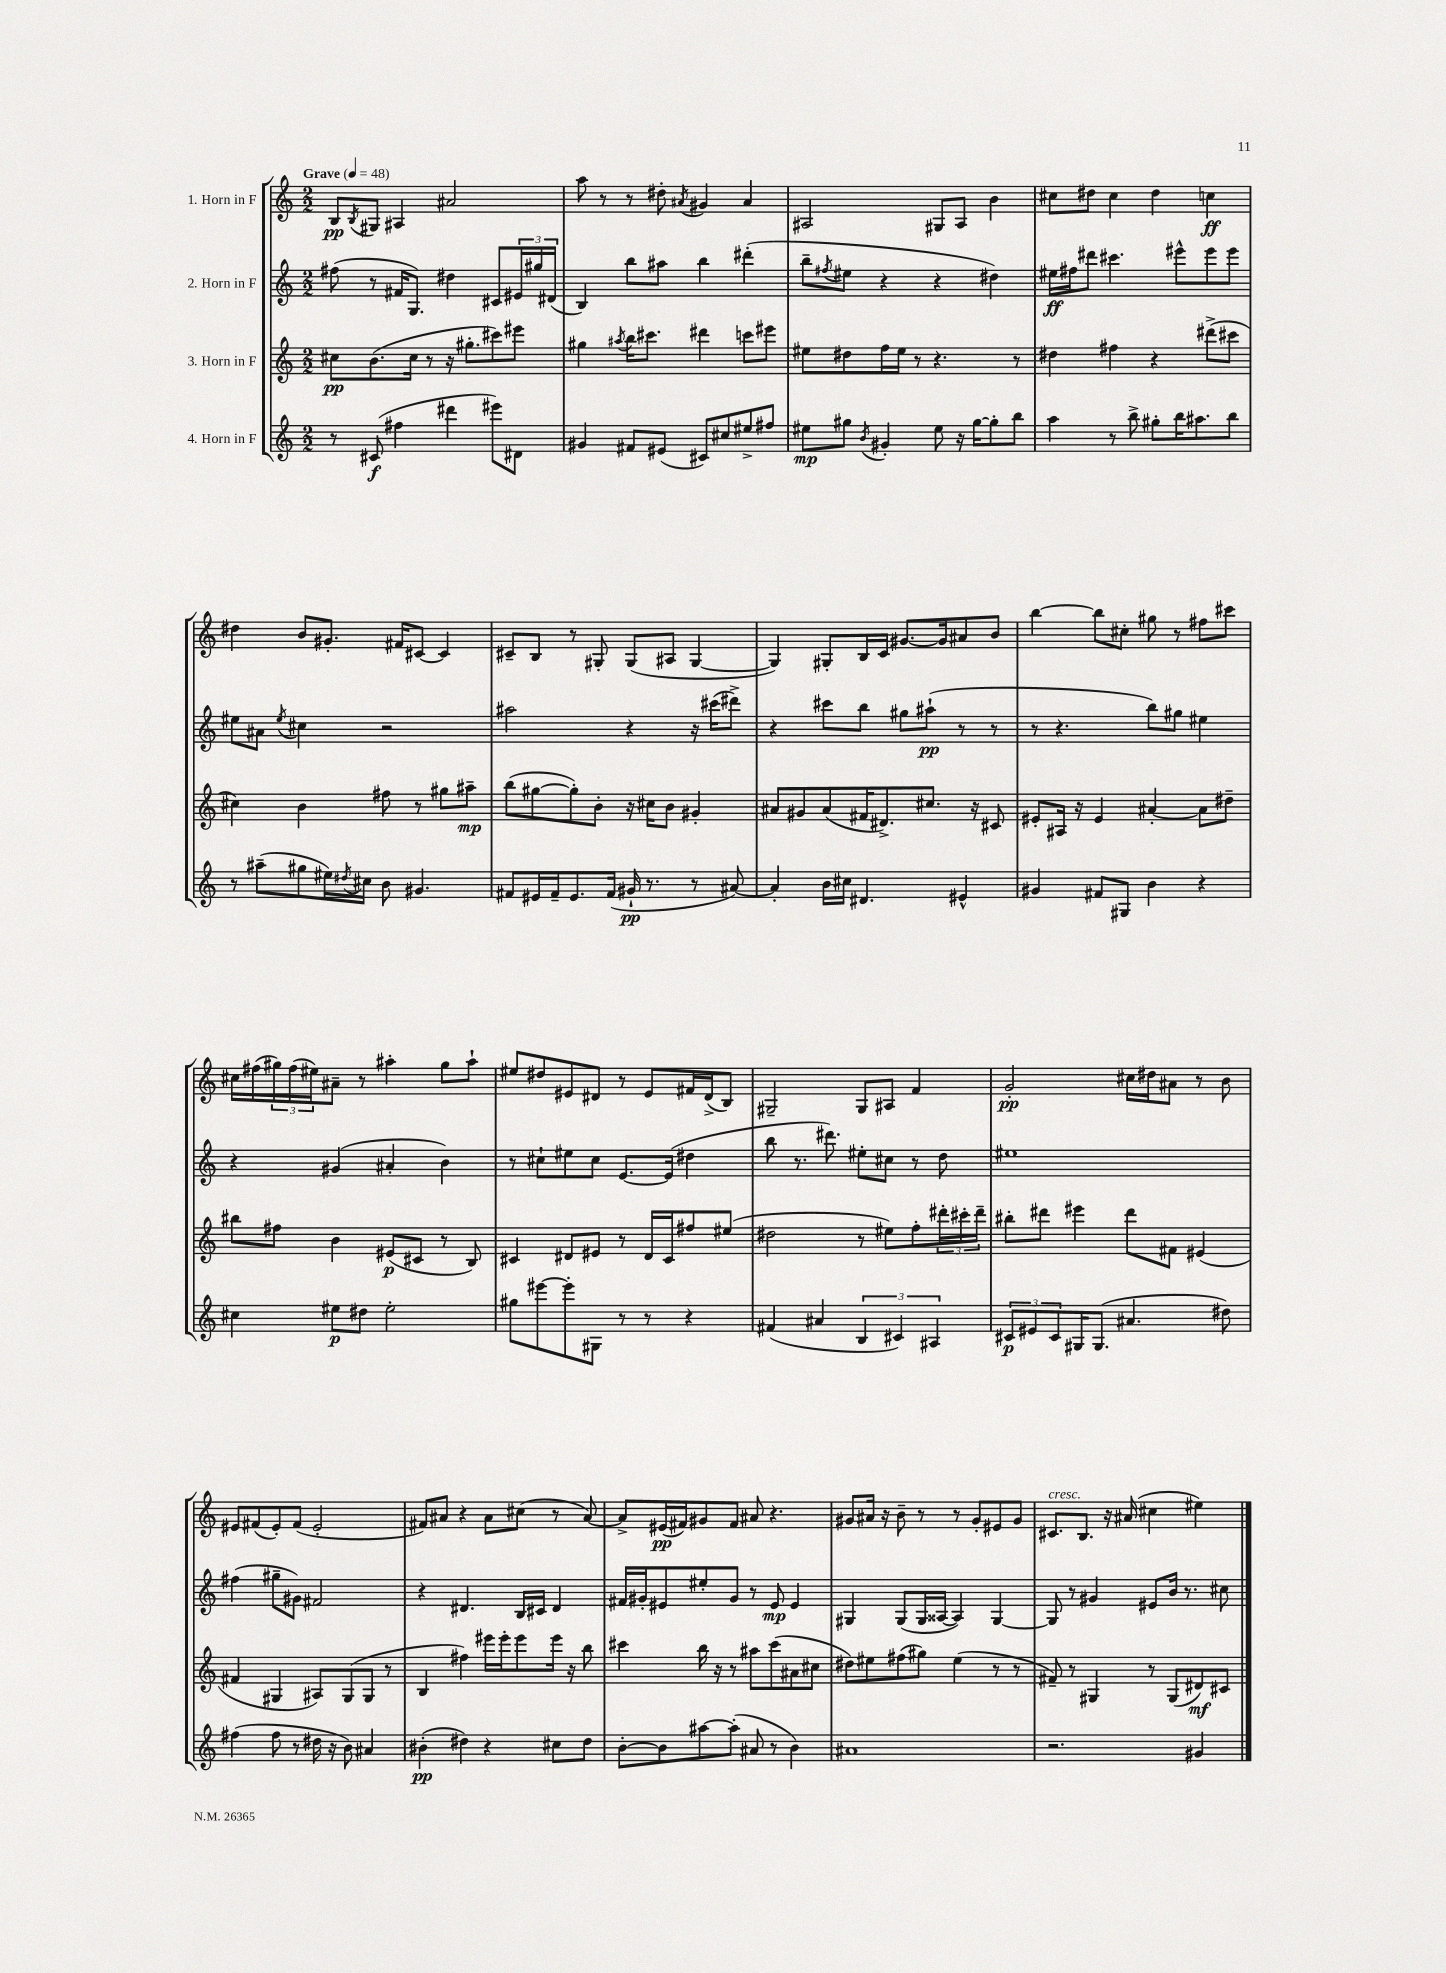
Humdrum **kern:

**kern	**kern	**kern	**kern
*staff4	*staff3	*staff2	*staff1
*clefG2	*clefG2	*clefG2	*clefG2
*k[]	*k[]	*k[]	*k[]
*M2/2	*M2/2	*M2/2	*M2/2
*MM48	*MM48	*MM48	*MM48
8r	8cc#	(8ff#	8B
.	.	.	8qB
(8c#	(8.b	8r	8G#
4ff#	.	16f#	4A#
.	16cc#	8.G)	.
.	8r	.	.
4ddd#	16r	4dd#	2a#
.	8.gg#'	.	.
8eee#)	8ccc#)	8c#	.
8d#	8eee#	24e#	.
.	.	24gg#	.
.	.	(24d#	.
=	=	=	=
4g#	4gg#	4B)	8aa
.	.	.	8r
.	8qaa#	.	.
8f#	16bb	8bb	8r
.	8.ccc#	.	.
(8e#	.	8aa#	8dd#'
.	.	.	8qa#
8c#)	4ddd#	4bb	4g#
8cc#	.	.	.
8ee#^	8ccc	(4ddd#'	4a#
8ff#	8eee#	.	.
=	=	=	=
8ee#	8ee#	8bb~	2A#
.	.	8qff#	.
8gg#	8dd#	8ee#	.
8qb	.	.	.
4g#'	16ff	4r	.
.	16ee#	.	.
.	8r	.	.
8ee#	4.r	4r	8G#
16r	.	.	8A#
[16gg#	.	.	.
8gg#']	.	4dd#)	4b
8bb	8r	.	.
=	=	=	=
4aa	4dd#	16ee#	8cc#
.	.	16ff#	.
.	.	8ddd#	8dd#
8r	4ff#	4.ccc#	4cc#
8bb^	.	.	.
8gg#'	4r	.	4dd#
16bb	.	8eee#^^	.
8.aa#	.	.	.
.	(8ddd#^	8eee#	4cc
8bb	8ccc#	8eee#	.
=	=	=	=
8r	4cc#)	8ee#	4dd#
(8aa#~	.	8a#	.
.	.	8qee#	.
8gg#	4b	4cc#	8b
16ee#)	.	.	8.g#'
8qdd#	.	.	.
16cc#	.	.	.
8b	8ff#	2r	.
.	.	.	16f#
4.g#	8r	.	[8c#
.	8gg#	.	4c#]
.	8aa#~	.	.
=	=	=	=
8f#	(8bb	2aa#	8c#~
16e#	[8gg#	.	8B
16f#~	.	.	.
8.e#	8gg#'])	.	8r
.	8b'	.	8G#'
(16f#	.	.	.
16g#`	16r	4r	(8G#
8.r	16cc#	.	.
.	8b	.	8A#
8r	4g#'	16r	[4G#
.	.	(16ccc#	.
[8a#)	.	8ddd#^)	.
=	=	=	=
4a#']	8a#	4r	4G#])
.	8g#	.	.
16b	(8a#	8ccc#	8G#'
16cc#	.	.	.
4.d#	16f#	8bb	16B
.	8.d#^)	.	16c
.	.	8gg#	[8.g#
.	8.cc#	(8aa#`	.
.	.	.	16g#]
4e#^^	.	8r	8a#
.	16r	.	.
.	8c#	8r	8b
=	=	=	=
4g#	8e#'	8r	[4bb
.	16A#	4.r	.
.	16r	.	.
8f#	4e#	.	8bb]
8G#	.	.	8cc#'
4b	[4a#'	8bb)	8gg#
.	.	8gg#	8r
4r	8a#]	4ee#	8ff#
.	8dd#~	.	8ccc#
=	=	=	=
4cc#	8bb#	4r	16cc#
.	.	.	(16ff#
.	8ff#	.	24gg#)
.	.	.	(24ff#
.	.	.	24ee#)
8ee#	4b	(4g#	8a#~
8dd#	.	.	8r
2ee#'	(8e#	4a#'	4aa#'
.	8c#	.	.
.	8r	4b)	8gg#
.	8B)	.	8aa#`
=	=	=	=
8gg#	4c#	8r	8ee#
[8eee#	.	8cc#`	8dd#
8eee#']	8d#	8ee#	8e#
8G#	8e#	8cc#	8d#
8r	8r	[8.e	8r
8r	16d#	.	8e#
.	16c#	(16e]	.
4r	8ff#	4dd#	16f#
.	.	.	(16d#^
.	(8ee#	.	8B)
=	=	=	=
(4f#	2dd#	8bb	2G#~
.	.	8.r	.
4a#	.	.	.
.	.	8.ddd#)	.
6B	8r	8ee#'	8G#
.	8ee#)	8cc#	8A#
6c#)	.	.	.
.	8ff'	8r	4f
6A#	.	.	.
.	24ddd#'	8dd	.
.	24ccc#'	.	.
.	24ddd#~	.	.
=	=	=	=
12c#	8bb#'	1ee#	2g'
12e#	.	.	.
.	8ddd#	.	.
12c#	.	.	.
16G#	4eee#	.	.
(8.G#	.	.	.
4.a#	8ddd#	.	16cc#
.	.	.	16dd#
.	8f#	.	8a#
.	(4e#	.	8r
8dd#)	.	.	8b
=	=	=	=
(4ff#	4f#	(4ff#	8e#
.	.	.	(8f#
8ff#	4G#	8gg#~	8e#')
8r	.	8g#)	(8f#
16dd#	8A#)	2f#	2e#'
16r	.	.	.
8b)	(8G#	.	.
4a#	8G#	.	.
.	8r	.	.
=	=	=	=
(4b#'	4B	4r	8f#)
.	.	.	8a#
4dd#)	4ff#)	4.d#	4r
4r	16eee#	.	8a#
.	16eee#'	.	.
.	8eee#	16B	(8cc#
.	.	16c#	.
8cc#	16eee#	4d#	8r
.	16r	.	.
8dd#	8bb	.	[8a#)
=	=	=	=
[8b'	4ccc#	16f#	8a#^]
.	.	16g#'	.
8b]	.	8e#	(16e#
.	.	.	16f#)
[8aa#	16bb	8ee#'	8g#
.	16r	.	.
(8aa#']	8r	8g#	8f#
8a#	8aa#	8r	8a#
8r	(8ccc#	8e#	4.r
4b)	8a#	4e#	.
.	8cc#	.	.
=	=	=	=
1a#	8dd#)	4G#	8g#
.	8ee#	.	16a#
.	.	.	16r
.	(8ff#	(8G#	8b~
.	8gg#)	16G#	8r
.	.	[16A##	.
.	(4ee#	4A##])	8r
.	.	.	8g#'
.	8r	[4G#	8e#
.	8r	.	8g#
=	=	=	=
2.r	8f#~)	8G#]	8.c#
.	8r	8r	.
.	.	.	8.B
.	4G#	4g#	.
.	.	.	16r
.	.	.	(16a#
.	8r	8e#	4cc#
.	(8G#	16b	.
.	.	8.r	.
4g#	8d#)	.	4ee#)
.	8c#	8cc#	.
==	==	==	==
*-	*-	*-	*-
